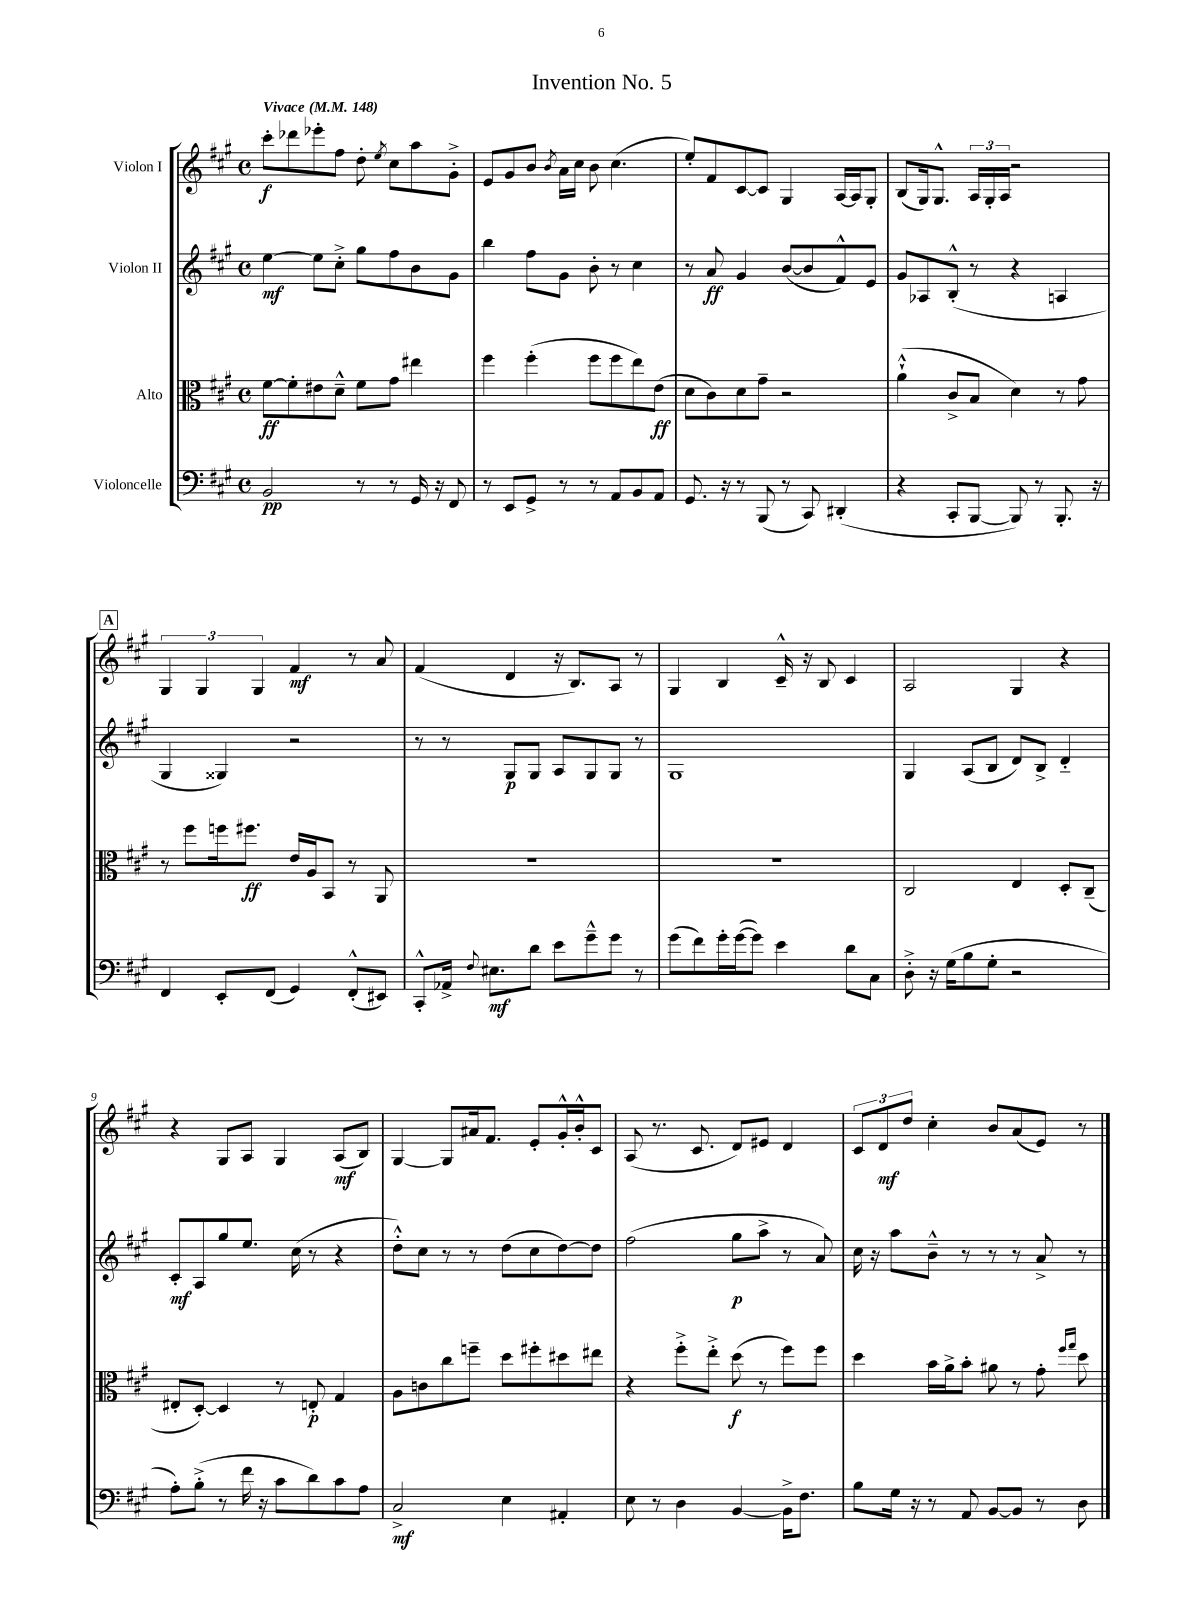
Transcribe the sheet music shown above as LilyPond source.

\header { title = "Invention No. 5" }
<<
\new StaffGroup <<
\new Staff = "s0" \with { instrumentName = "Violon I" } {
    \clef treble \key a \major \defaultTimeSignature \time 4/4 \tempo "Vivace" 4 = 148
    \autoBeamOff cis'''8[-.\f des'''8 ees'''8-. fis''8] d''8-. \acciaccatura { e''8 } cis''8[ a''8 gis'8]-.-> |
    e'8[ gis'8 b'8] \acciaccatura { b'8 } a'16[ cis''16] b'8 cis''4.( |
    e''8[-.) fis'8 cis'8~ cis'8] gis4 a16[~ a16 gis8]-. |
    b8[( gis16) gis8.]-^ \tuplet 3/2 { a16[ gis16-. a16] } r2 |
    \mark \markup { \box "A" } \tuplet 3/2 { gis4 gis4 gis4 } fis'4\mf r8 a'8 |
    fis'4( d'4 r16 b8.[) a8] r8 |
    gis4 b4 cis'16---^ r16 b8 cis'4 |
    a2 gis4 r4 |
    r4 gis8[ a8] gis4 a8[\mf( b8]) |
    gis4~ gis8[ ais'16 fis'8.] e'8[-. gis'16-.-^ b'16-.-^ cis'8] |
    a8( r8. cis'8. d'8[) eis'8] d'4 |
    \tuplet 3/2 { cis'8[ d'8\mf d''8] } cis''4-. b'8[ a'8( e'8]) r8 \bar "|." |
}
\new Staff = "s1" \with { instrumentName = "Violon II" } {
    \clef treble \key a \major \defaultTimeSignature \time 4/4
    \autoBeamOff e''4~\mf e''8[ cis''8]-.-> gis''8[ fis''8 b'8 gis'8] |
    b''4 fis''8[ gis'8] b'8-. r8 cis''4 |
    r8 a'8\ff gis'4 b'8[~( b'8 fis'8-^) e'8] |
    gis'8[ aes8 b8]-.-^( r8 r4 a4 |
    \mark \markup { \box "A" } gis4 gisis4) r2 |
    r8 r8 gis8[\p gis8] a8[ gis8 gis8] r8 |
    gis1 |
    gis4 a8[( b8] d'8[) b8]-> d'4-_ |
    cis'8[-.\mf a8 gis''8 e''8.] cis''16( r8 r4 |
    d''8[-.-^) cis''8] r8 r8 d''8[( cis''8 d''8~) d''8] |
    fis''2( gis''8[\p a''8]-> r8 a'8) |
    cis''16 r16 a''8[ b'8]---^ r8 r8 r8 a'8-> r8 \bar "|." |
}
\new Staff = "s2" \with { instrumentName = "Alto" } {
    \clef alto \key a \major \defaultTimeSignature \time 4/4
    \autoBeamOff fis'8[~\ff fis'8-. eis'8 d'8]---^ fis'8[ gis'8] eis''4 |
    fis''4 fis''4-.( fis''8[ fis''8 e''8) e'8]\ff( |
    d'8[ cis'8) d'8 gis'8]-- r2 |
    a'4-!-^( cis'8[-> b8] d'4) r8 gis'8 |
    \mark \markup { \box "A" } r8 fis''8[ f''16 fis''8.]\ff e'16[ a16 b,8] r8 a,8 |
    R1 |
    R1 |
    cis2 e4 d8[-. cis8]--( |
    eis8[-. d8]~-.) d4 r8 e8-.\p gis4 |
    a8[ c'8 cis''8 f''8]-- d''8[ fis''8-. dis''8 eis''8] |
    r4 fis''8[-.-> e''8]-.-> d''8\f( r8 fis''8[) fis''8] |
    d''4 b'16[ a'16-> b'8]-. ais'8 r8 gis'8-. \grace { fis''16[ gis''16] } d''8 \bar "|." |
}
\new Staff = "s3" \with { instrumentName = "Violoncelle" } {
    \clef bass \key a \major \defaultTimeSignature \time 4/4
    \autoBeamOff b,2\pp r8 r8 gis,16 r16 fis,8 |
    r8 e,8[ gis,8]-> r8 r8 a,8[ b,8 a,8] |
    gis,8. r16 r8 b,,8( r8 cis,8) dis,4-.( |
    r4 cis,8[-. b,,8]~ b,,8) r8 b,,8.-. r16 |
    \mark \markup { \box "A" } fis,4 e,8[-. fis,8]( gis,4) fis,8[-.-^( eis,8]) |
    cis,8[-.-^ aes,16]-> \appoggiatura { fis8 } eis8.[\mf d'8] e'8[ gis'8---^ gis'8] r8 |
    gis'8[( fis'8) gis'16-. gis'16~( gis'8]) e'4 d'8[ cis8] |
    d8-.-> r16 gis16[( b8 gis8]-. r2 |
    a8[-.) b8]-.->( r8 fis'16 r16 cis'8[ d'8) cis'8 a8] |
    cis2->\mf e4 ais,4-. |
    e8 r8 d4 b,4~ b,16[-> fis8.] |
    b8[ gis16] r16 r8 a,8 b,8[~ b,8] r8 d8 \bar "|." |
}
>>
>>
